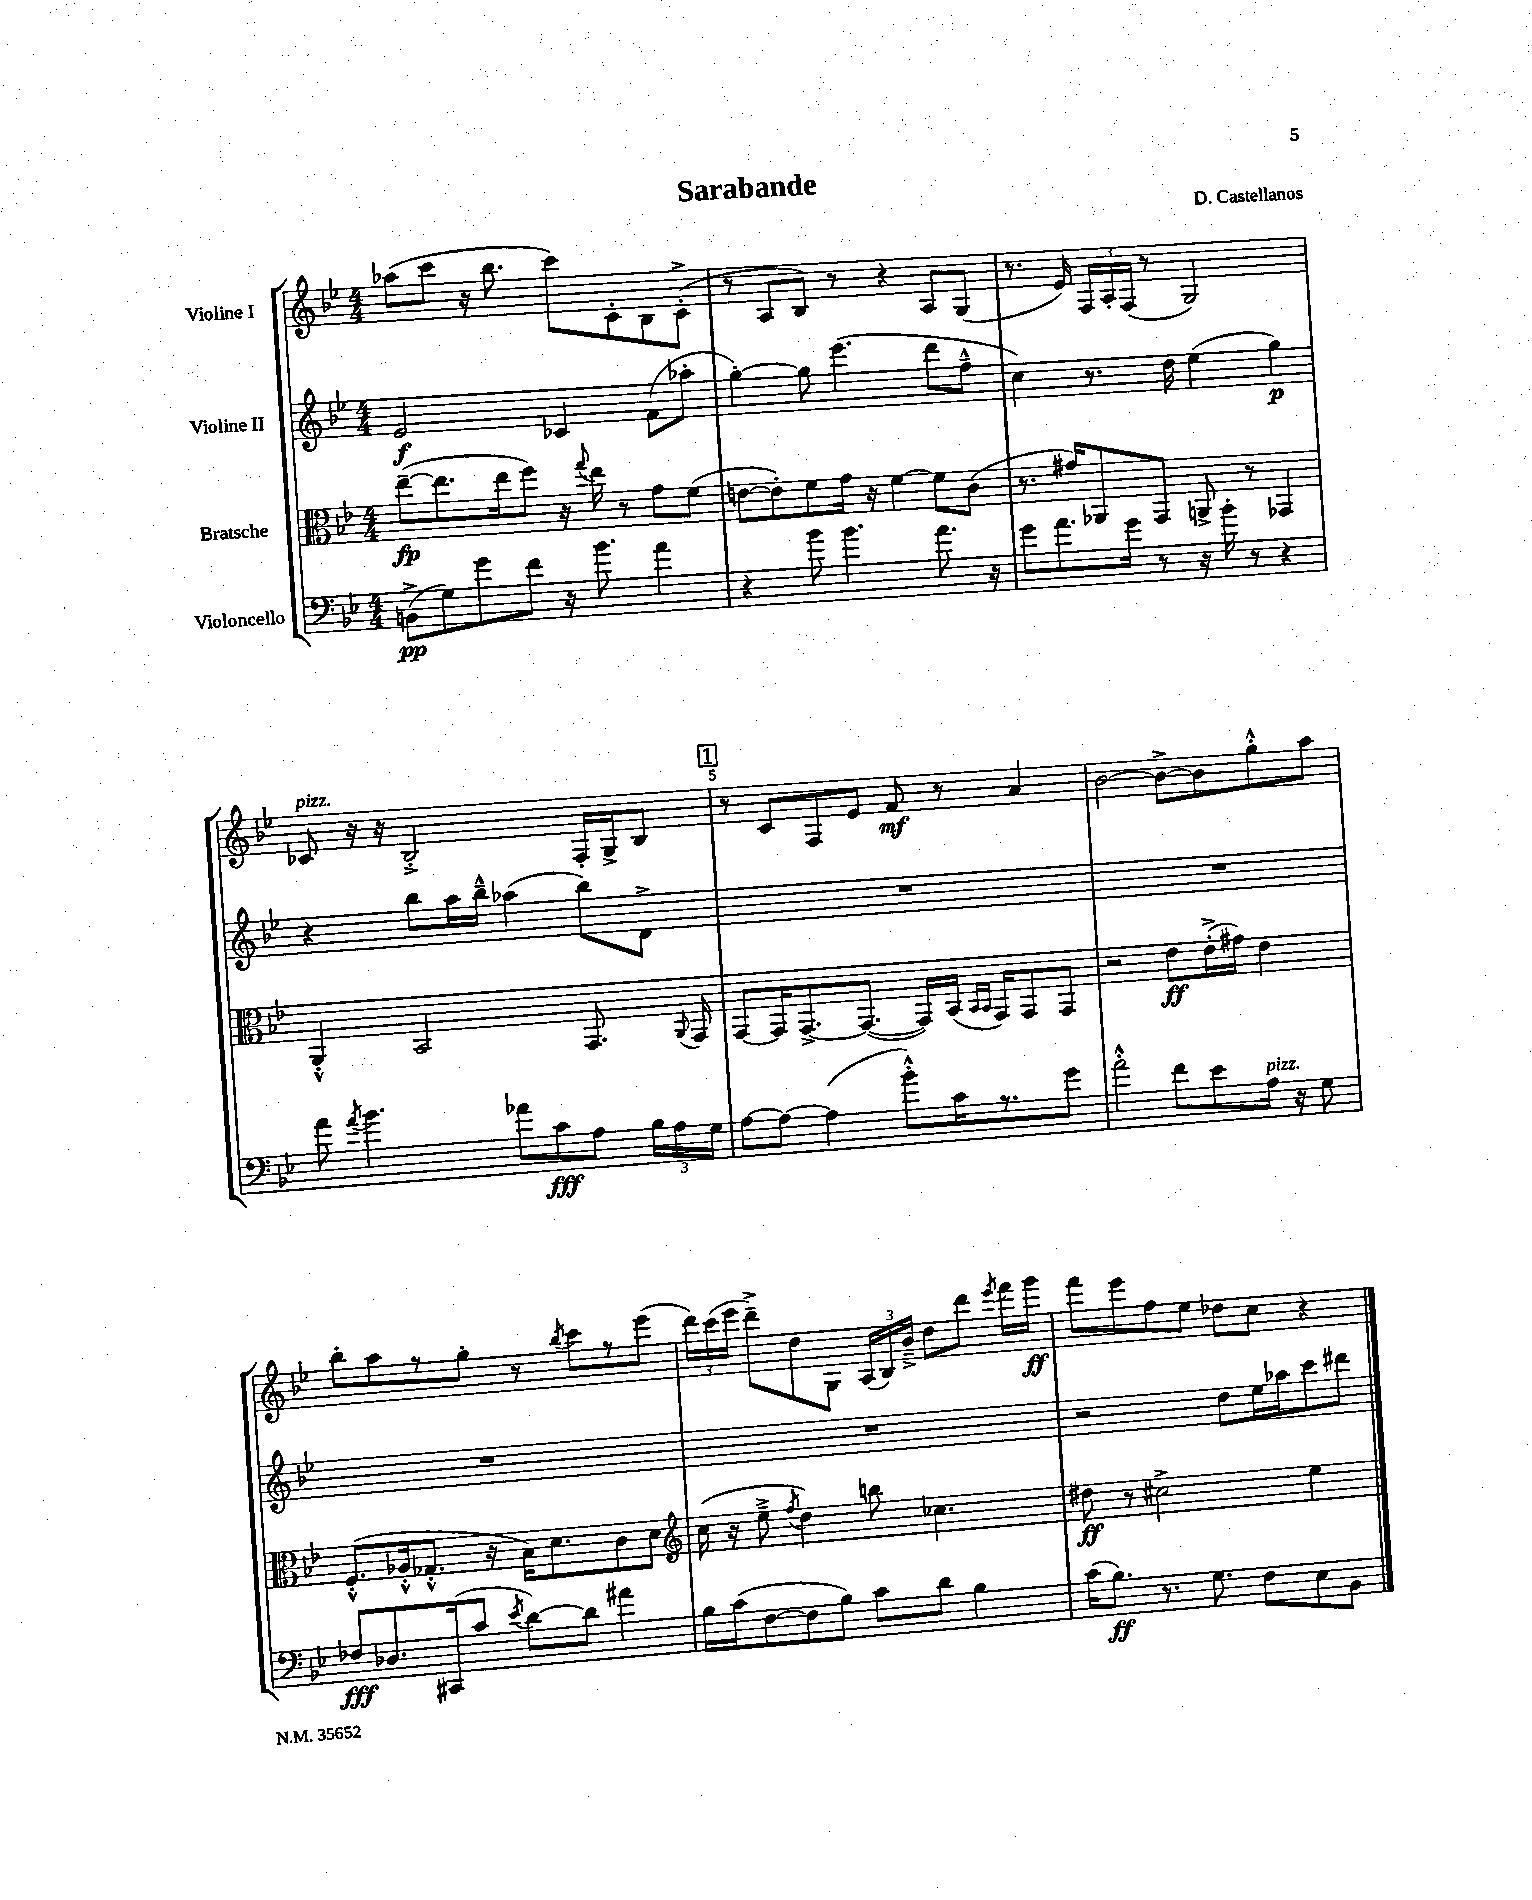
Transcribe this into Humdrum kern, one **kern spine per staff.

**kern	**dynam	**kern	**dynam	**kern	**dynam	**kern	**dynam
*part4	*part4	*part3	*part3	*part2	*part2	*part1	*part1
*staff4	*staff4	*staff3	*staff3	*staff2	*staff2	*staff1	*staff1
*I"Violoncello	*	*I"Bratsche	*	*I"Violine II	*	*I"Violine I	*
*clefF4	*	*clefC3	*	*clefG2	*	*clefG2	*
*k[b-e-]	*	*k[b-e-]	*	*k[b-e-]	*	*k[b-e-]	*
*M4/4	*	*M4/4	*	*M4/4	*	*M4/4	*
=1	=1	=1	=1	=1	=1	=1	=1
(8BBn^\L	pp	([8ee-~\L	fp	2e-/	f	(8aa-X\L	.
8G\)	.	8.ee-\]	.	.	.	8ccc\J	.
8g\	.	.	.	.	.	16r	.
.	.	16ee-\k	.	.	.	8.bb-\	.
8f\J	.	8ff\J)	.	.	.	.	.
16r	.	16r	.	4c-X/	.	8ccc\L)	.
.	.	8qqgg/	.	.	.	.	.
8.b-\	.	16ee-\	.	.	.	.	.
.	.	8r	.	.	.	8c'\	.
4a\	.	8g\L	.	(8f\L	.	8B-\	.
.	.	(8f\J	.	8aa-X'\J	.	(8c'^\J	.
=2	=2	=2	=2	=2	=2	=2	=2
4r	.	[8en\L	.	[4gg'\)	.	8r	.
.	.	8e'\])	.	.	.	8A/L	.
8b-\	.	8f\	.	8gg\]	.	8B-/J)	.
4.b-\	.	16g\Jk	.	(4.eee-\	.	8r	.
.	.	16r	.	.	.	.	.
.	.	[4f\	.	.	.	4r	.
8.a\	.	8f\L]	.	8ddd\L	.	8A/L	.
.	.	(8c\J	.	8ff~^^\J	.	(8G/J	.
16r	.	.	.	.	.	.	.
=3	=3	=3	=3	=3	=3	=3	=3
8g\L	.	8.r	.	4cc\)	.	8.r	.
8.a\	.	.	.	.	.	.	.
.	.	16g#X/KL)	.	.	.	16e-/)	.
.	.	8AA-X/	.	8.r	.	24F/LL	.
.	.	.	.	.	.	24A'/	.
16g\Jk	.	.	.	.	.	.	.
.	.	.	.	.	.	(24F/JJ	.
8r	.	8GG/J	.	.	.	8r	.
.	.	.	.	16dd\	.	.	.
16r	.	8AAn^/	.	(4ee-\	.	2G/)	.
16b-'\	.	.	.	.	.	.	.
8r	.	8r	.	.	.	.	.
4r	.	4GG-X/	.	4gg\)	p	.	.
!!LO:LB:g=z
=4	=4	=4	=4	=4	=4	=4	=4
!	!	!	!	!	!	!LO:TX:a:i:t=pizz.	!
8a\	.	4AA'^^/	.	4r	.	8c-X/	.
8qa/	.	.	.	.	.	.	.
4.b-\	.	.	.	.	.	16r	.
.	.	.	.	.	.	16r	.
.	.	2BB-/	.	8bb-\L	.	2B-'^/	.
.	.	.	.	16aa\L	.	.	.
.	.	.	.	16bb-~^^\JJ	.	.	.
8a-X\L	.	.	.	(4aa-X\	.	.	.
8c\	fff	.	.	.	.	.	.
8A\J	.	8.GG/	.	8bb-\L)	.	16F'/LL	.
.	.	.	.	.	.	16G^/J	.
24B-\LL	.	.	.	8d^\J	.	8B-/J	.
24A\	.	.	.	.	.	.	.
.	.	8qqAA/	.	.	.	.	.
.	.	16GG/	.	.	.	.	.
24G\JJ	.	.	.	.	.	.	.
!!LO:REH:place=s1:t=1
=5	=5	=5	=5	=5	=5	=5	=5
[8A\L	.	[8GG/L	.	1r	.	8r	.
8A\J_	.	16GG/K]	.	.	.	8c/L	.
.	.	[8.GG^/	.	.	.	.	.
(4A\]	.	.	.	.	.	8F/	.
.	.	(8.GG/J_	.	.	.	8e-/J	.
8b-'^^\L)	.	.	.	.	.	8f/	mf
.	.	16GG/LL])	.	.	.	.	.
16c\K	.	(16BB-/JJ	.	.	.	8r	.
.	.	16qqBB-/LL	.	.	.	.	.
.	.	16qqBB-/JJ	.	.	.	.	.
8.r	.	16GG/KL)	.	.	.	.	.
.	.	8GG/	.	.	.	4a/	.
8g\J	.	8GG/J	.	.	.	.	.
=6	=6	=6	=6	=6	=6	=6	=6
2a'^^\	.	2r	.	1r	.	[2b-\	.
8f\L	.	8e-\L	ff	.	.	8b-^\L_	.
8e-\	.	(16e-'^\L	.	.	.	8b-\]	.
.	.	16g#X\JJ)	.	.	.	.	.
!LO:TX:a:i:t=pizz.	!	!	!	!	!	!	!
16A\Jk	.	4e-\	.	.	.	8gg'^^\	.
16r	.	.	.	.	.	.	.
8G\	.	.	.	.	.	8aa\J	.
!!LO:LB:g=z
=7	=7	=7	=7	=7	=7	=7	=7
8F-X/L	fff	(8.F'^^/L	.	1r	.	8bb-'\L	.
8.D-X/	.	.	.	.	.	8aa\	.
.	.	16A-X'^^/k	.	.	.	.	.
.	.	8.G-X'^^/J	.	.	.	8r	.
(16CC#X/k	.	.	.	.	.	.	.
8c/J	.	.	.	.	.	8gg'\J	.
.	.	16r	.	.	.	.	.
8qe-/	.	.	.	.	.	.	.
[8d\L)	.	16B-\KL)	.	.	.	8r	.
.	.	8.d\	.	.	.	.	.
.	.	.	.	.	.	8qbb-/	.
8d\J]	.	.	.	.	.	8ccc\L	.
4a#X\	.	8c\	.	.	.	8r	.
.	.	8d\J	.	.	.	(8eee-\J	.
=8	=8	=8	=8	=8	=8	=8	=8
*	*	*clefG2	*	*	*	*	*
16B-\LL	.	(16cc\	.	1r	.	24ddd\LL)	.
.	.	.	.	.	.	(24ccc\	.
(16c\J	.	16r	.	.	.	.	.
.	.	.	.	.	.	24eee-\JJ	.
[8F\	.	8ee-~^\	.	.	.	8ddd~^\L)	.
.	.	8qff/	.	.	.	.	.
8F\]	.	4dd\)	.	.	.	8dd\	.
8B-\J)	.	.	.	.	.	8G\J	.
8c\L	.	8bbn\	.	.	.	(24A/LL	.
.	.	.	.	.	.	24B-/)	.
.	.	.	.	.	.	24b-~^/JJ	.
8d\J	.	4.cc-X\	.	.	.	8dd\L	.
4B-\	.	.	.	.	.	8ddd\J	.
.	.	.	.	.	.	8qeee-/	.
.	.	.	.	.	.	16fff\LL	.
.	.	.	.	.	.	16ggg\JJ	ff
=9	=9	=9	=9	=9	=9	=9	=9
(16c\KL	.	8dd#X\	ff	2r	.	8fff\L	.
8.B-\J)	ff	.	.	.	.	.	.
.	.	8r	.	.	.	8eee-\	.
8.r	.	2cc#X^\	.	.	.	8ff\	.
.	.	.	.	.	.	8ee-\J	.
8.G\	.	.	.	.	.	.	.
.	.	.	.	8dd\L	.	8dd-X\L	.
8F\L	.	.	.	16ee-\L	.	8cc\J	.
.	.	.	.	16aa-X\J	.	.	.
8E-\	.	4ee-\	.	8ccc\	.	4r	.
8BB-\J	.	.	.	8ddd#X\J	.	.	.
==	==	==	==	==	==	==	==
*-	*-	*-	*-	*-	*-	*-	*-
